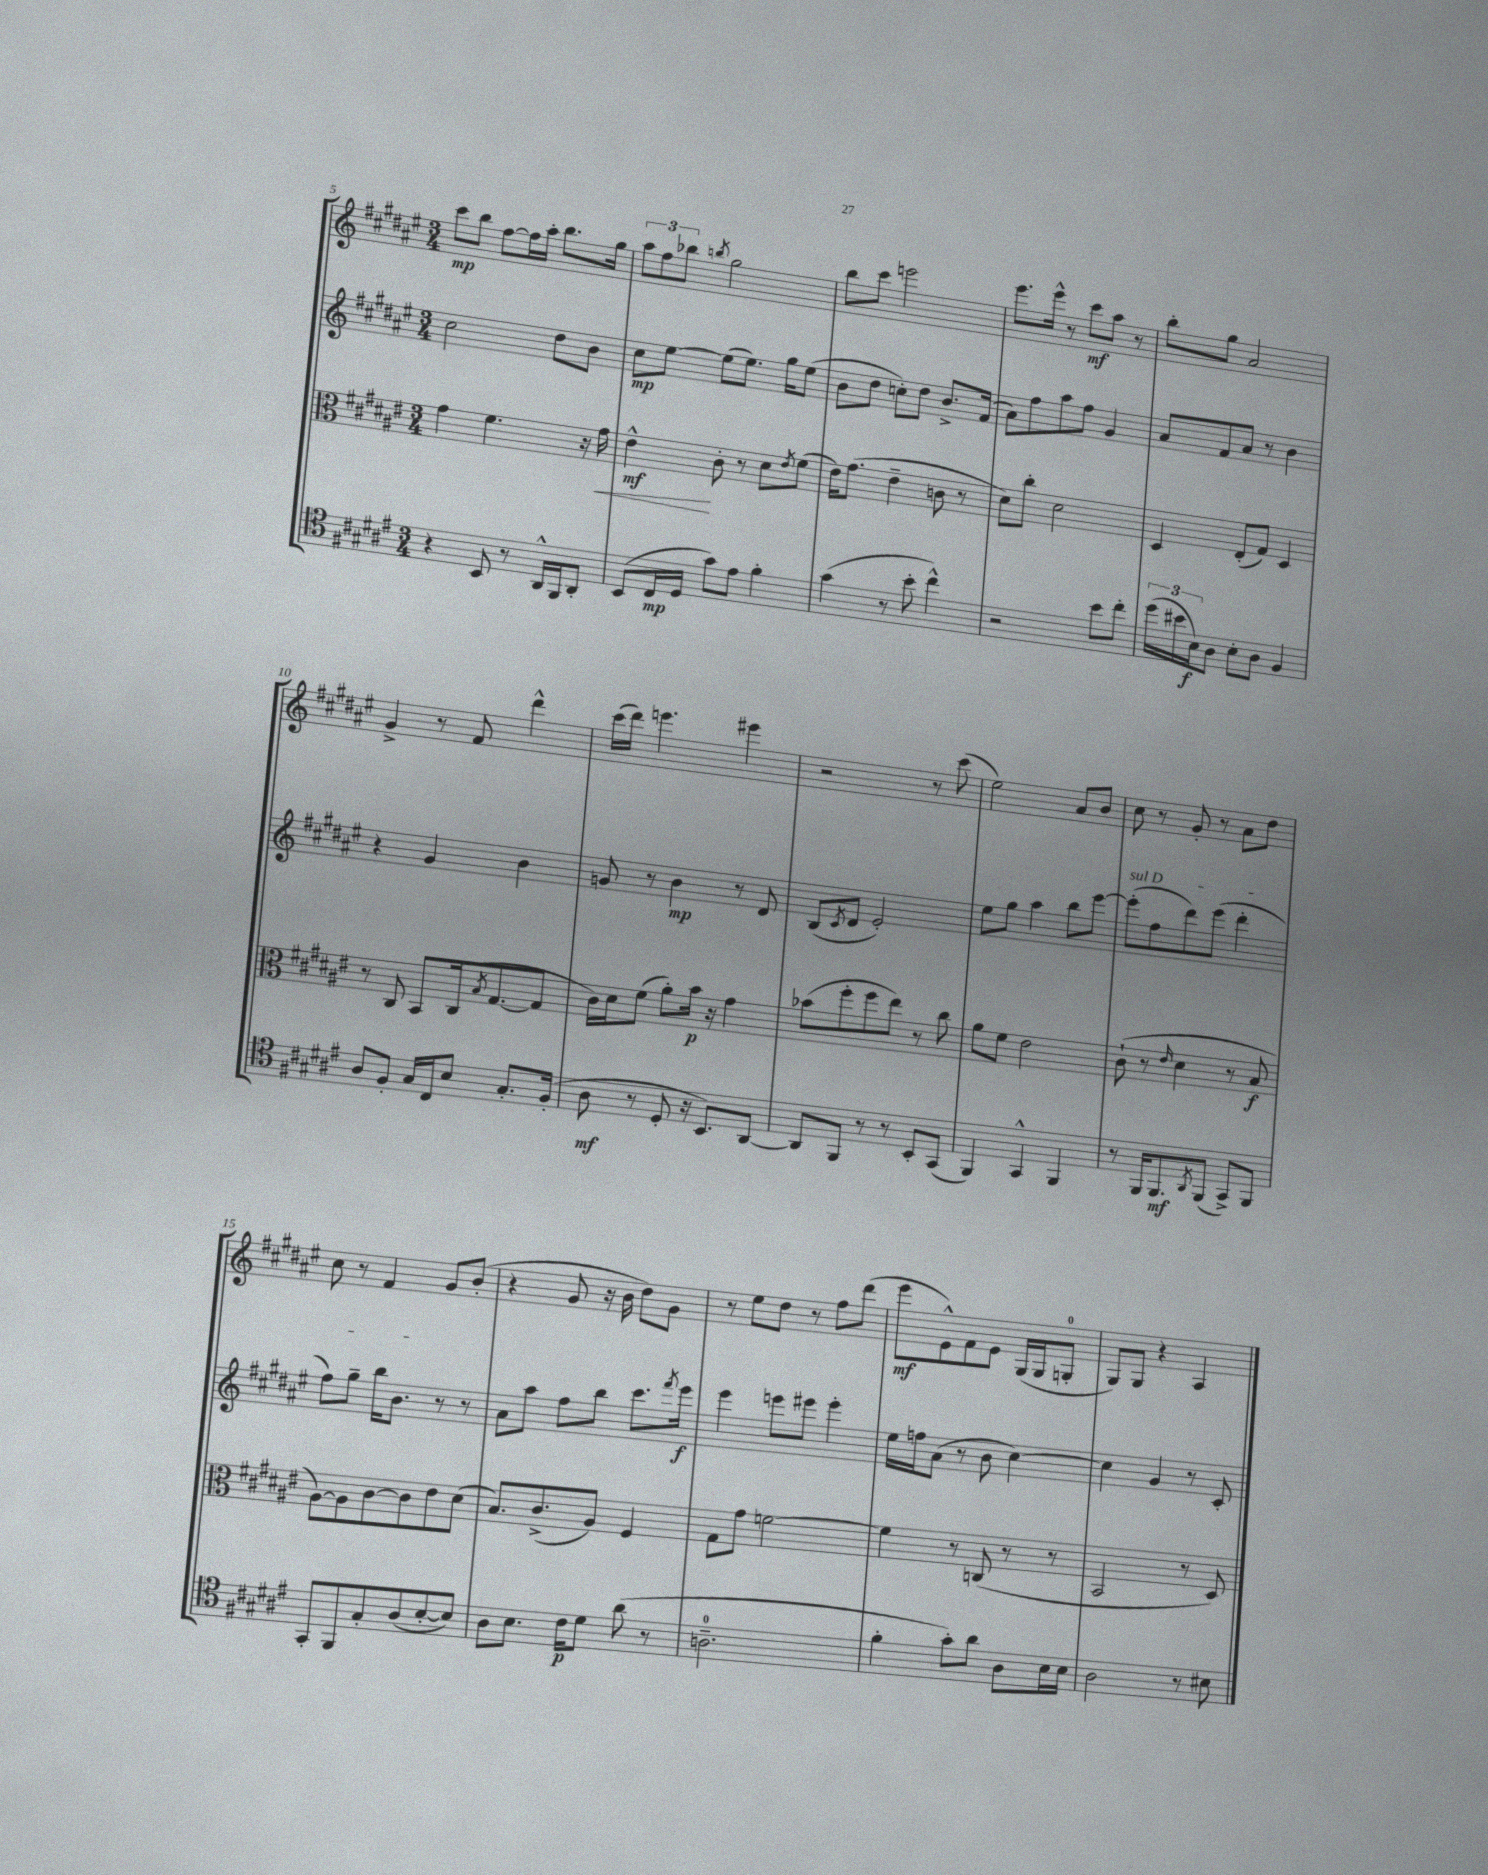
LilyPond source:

<<
\new StaffGroup <<
\new Staff = "s0" {
    \clef treble \key fis \major \numericTimeSignature \time 3/4
    cis'''8\mp b''8 fis''8~ fis''16 ais''16-. b''8. gis''16 |
    \tuplet 3/2 { ais''8 fis''8 bes''8 } \acciaccatura { b''8 } gis''2 |
    b''8 cis'''8 e'''2 |
    eis'''8. eis'''16-^ r8 cis'''8\mf ais''8 r8 |
    b''8-. gis''8 ais'2 |
    gis'4-> r8 fis'8 dis'''4-^ |
    cis'''16( dis'''16) e'''4. eis'''4 |
    r2 r8 cis'''8( |
    eis''2) ais'8 b'8 |
    cis''8 r8 gis'8-. r8 ais'8 dis''8 |
    cis''8 r8 fis'4 gis'8 b'8-.( |
    r4 gis'8 r16 b'16 dis''8) gis'8 |
    r8 eis''8 dis''8 r8 fis''8 dis'''8( |
    eis'''8\mf eis'8-^) fis'8 eis'8 gis16( gis16 g8-0-. |
    gis8) gis8 r4 ais4 \bar "|." |
}
\new Staff = "s1" {
    \clef treble \key fis \major \numericTimeSignature \time 3/4
    cis''2 dis''8 b'8 |
    cis''8\mp eis''8~ eis''8( eis''8.) gis''16 eis''8( |
    b'8 dis''8 c''8-.) dis''8 b'8.-> fis'16( |
    ais'8) fis''8 ais''8 fis''8 gis'4 |
    ais'8 fis'8 ais'8 r8 b'4 |
    r4 gis'4 b'4 |
    g'8 r8 b'4\mp r8 dis'8 |
    b8( \acciaccatura { cis'8 } dis'8 eis'2-.) |
    eis''8 gis''8 ais''4 b''8 eis'''8~ |
    \once \override TextSpanner.bound-details.left.text = \markup { \italic "sul D" } eis'''8-.\startTextSpan( fis''8 dis'''8) eis'''8( dis'''4-. |
    fis''8) gis''8-- b''16 b'8.\stopTextSpan r8 r8 |
    ais'8 ais''8 fis''8 b''8 cis'''8. \acciaccatura { fis'''8 } eis'''16\f |
    eis'''4 e'''8 eis'''8 eis'''4-. |
    eis''16 f''16 ais'8( r8 b'8 cis''4~) |
    cis''4 gis'4 r8 cis'8-. \bar "|." |
}
\new Staff = "s2" {
    \clef alto \key fis \major \numericTimeSignature \time 3/4
    gis'4 fis'4. r16 gis'16\< |
    eis'4-^\mf\! cis'8-. r8 dis'8 \acciaccatura { eis'8 } fis'8( |
    eis'16) gis'8.( eis'4-- c'8 r8 |
    dis'8) cis''8-. dis'2 |
    dis4 eis8-.( gis8) dis4 |
    r8 cis8 b,8 cis16( \acciaccatura { b8 } gis8.~ gis8 |
    cis'16) dis'16 fis'8( ais'8-.) b'16\p r16 gis'4 |
    bes'8( fis''8-. fis''8 eis''8) r8 cis''8 |
    ais'8 fis'8 eis'2 |
    cis'8-!( r8 \grace { eis'16 } dis'4 r8 b8\f |
    ais8~) ais8 cis'8~ cis'8 eis'8 dis'8( |
    b8.) cis'8.->( ais8) fis4 |
    gis8 gis'8 f'2~ |
    f'4 r8 c8( r8 r8 |
    b,2 r8 dis8) \bar "|." |
}
\new Staff = "s3" {
    \clef tenor \key fis \major \numericTimeSignature \time 3/4
    r4 b,8 r8 ais,16-^ fis,16 ais,8-. |
    b,8( cis16\mp dis16 gis'8) eis'8 fis'4-. |
    gis'4( r8 b'8-. cis''4-^) |
    r2 b'8 cis''8-. |
    \tuplet 3/2 { dis''16( bis'16 b16\f) } ais8 b8-. ais8 fis4 |
    ais8 fis8-. gis16 cis16 b8 gis8.-. fis16-.( |
    ais8\mf r8 dis8-. r16 b,8.) ais,8~ |
    ais,8 fis,8 r8 r8 b,8-. gis,8( |
    fis,4) gis,4-^ fis,4 |
    r8 fis,16 fis,8.\mf \acciaccatura { ais,8 } fis,8( gis,8->) fis,8 |
    gis,8-. fis,8 gis8-. ais8( b8~-. b8) |
    ais8 b8. cis'16\p dis'8 ais'8( r8 |
    a2.-0-- |
    fis'4-. gis'8-.) ais'8 ais8 b16 b16 |
    ais2 r8 bis8 \bar "|." |
}
>>
>>
\layout { \context { \Score currentBarNumber = #5 } }
